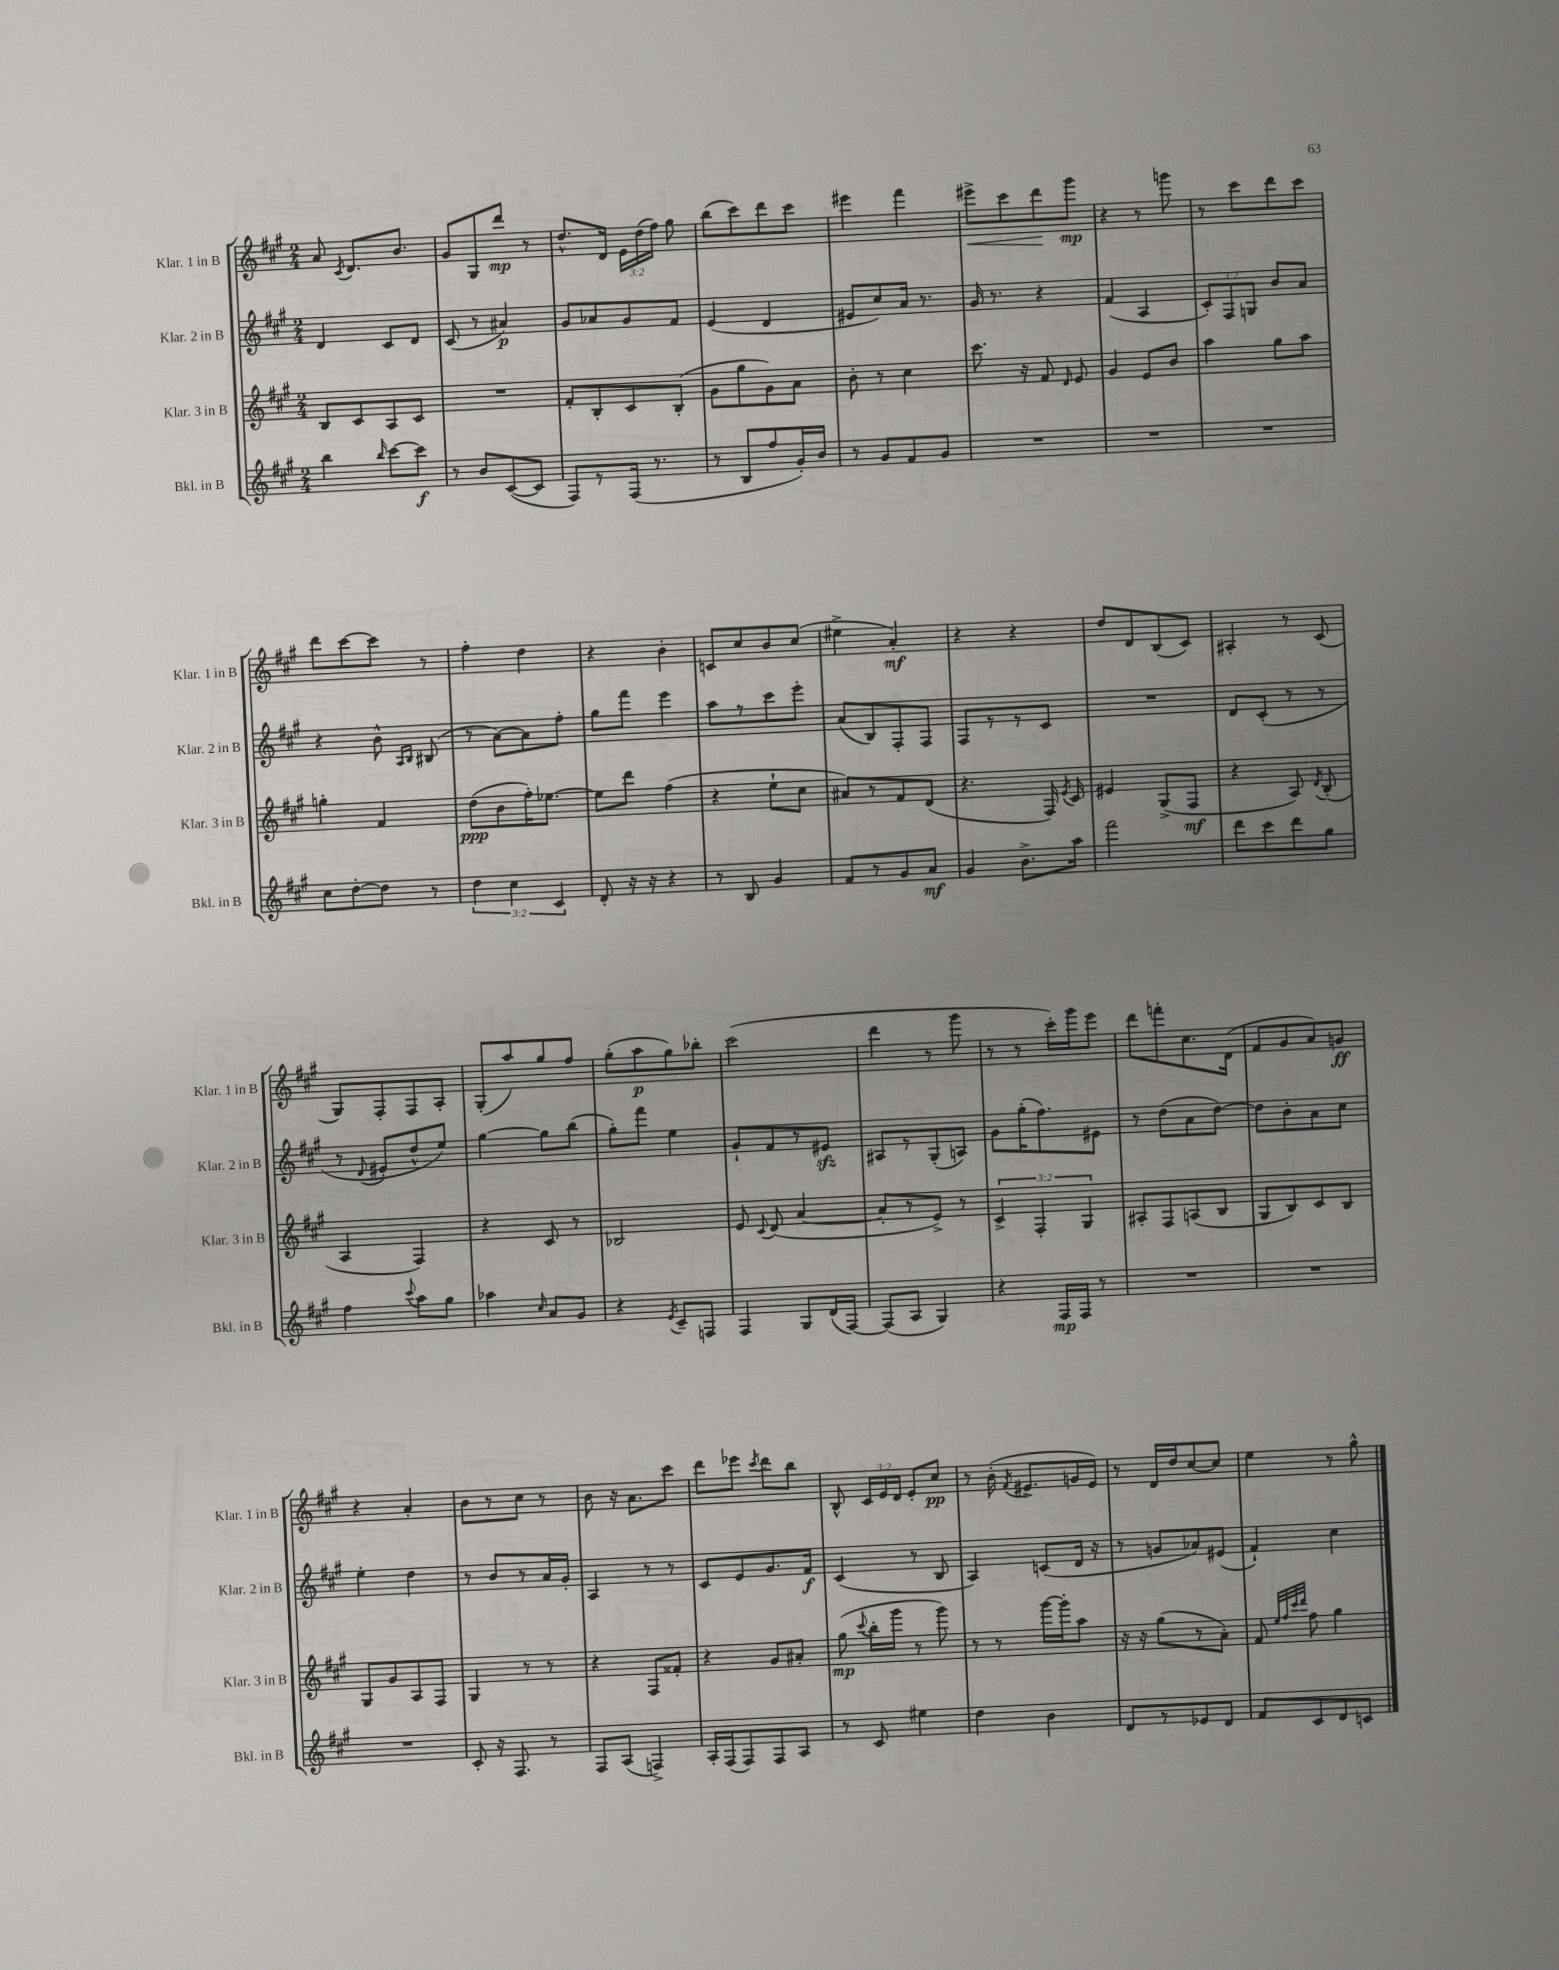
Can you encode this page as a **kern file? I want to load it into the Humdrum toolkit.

**kern	**kern	**kern	**kern
*staff4	*staff3	*staff2	*staff1
*clefG2	*clefG2	*clefG2	*clefG2
*k[f#c#g#]	*k[f#c#g#]	*k[f#c#g#]	*k[f#c#g#]
*M2/4	*M2/4	*M2/4	*M2/4
4bb\	8B/L	4d/	8a/
.	.	.	8qc#/
.	8c#/	.	8.d/L
16qqbb/	.	.	.
[8ccc#\L	8A/	8c#/L	.
.	.	.	8.b/J
8ccc#\]J	8c#/J	8d/J	.
=	=	=	=
8r	2r	(8c#/	8g#/L
8b/L	.	8r	8G#/
([8c#/	.	4a#/)	8ddd/J
8c#/]J	.	.	8r
=	=	=	=
8F#/L)	8f#'/L	8g#/L	8.dd^^/L
8r	8B'/	8a-/	.
.	.	.	16d/Jk
(16F#/Jk	8c#/	8g#/	24e\LL
.	.	.	(24dd\
8.r	.	.	.
.	.	.	24ff#\JJ)
.	(8B'/J	8f#/J	8gg#\
=	=	=	=
8r	8g#\L	(4e/	(8bb\L
8B/L	8gg#\	.	8ccc#\)
8ff#/	8g#\)	4d/	8ddd\
16g#'/L)	8a\J	.	8ccc#\J
16b/JJ	.	.	.
=	=	=	=
8r	8b'\	8e#/L	4eee#\
8g#/L	8r	8cc#/)	.
8f#/	4cc#\	16a/Jk	4fff#\
.	.	8.r	.
8g#/J	.	.	.
=	=	=	=
2r	8.ccc#\	16g#/	8eee#^\L
.	.	8.r	.
.	.	.	8ccc#\
.	16r	.	.
.	8f#/	4r	8ddd\
.	16qqd/	.	.
.	8e/	.	8ggg#\J
=	=	=	=
2r	4g#/	(4f#/	4r
.	8e/L	4A/	8r
.	8b/J	.	8ggg\
=	=	=	=
2r	4aa\	12c#'/L)	8r
.	.	12F#/	.
.	.	.	8ccc#\L
.	.	12G/J	.
.	8gg#\L	8b/L	8ddd\
.	8aa\J	8a/J	8ccc#\J
=	=	=	=
8cc#\L	4gg'\	4r	8ddd\L
[8dd'\	.	.	[8ccc#\
8dd\]J	4f#/	8b^^\	8ccc#\]J
.	.	16qqA/LL	.
.	.	16qqB/JJ	.
8r	.	(8B#/	8r
=	=	=	=
6dd\	(8dd\L	8r	4ff#'\
.	8b\	[8a\L)	.
6cc#\	.	.	.
.	16ff#'\K)	8a\]	4dd\
.	[8.ee-\J	.	.
6c#/	.	.	.
.	.	8ff#'\J	.
=	=	=	=
8d'/	8ee-\]L	8gg#\L	4r
16r	8ddd\J	8fff#\J	.
16r	.	.	.
4r	(4ff#\	4eee\	4b'\
=	=	=	=
8r	4r	8aa\L	8c/L
8B/	.	8r	8cc#/
4g#/	8ee`\L	8ccc#\	8b/
.	8cc#\J	8eee'\J	(8cc#/J
=	=	=	=
8f#/L	8a#/L)	(8a/L	4ee#^\
8r	8r	8B/)	.
8g#/	8f#/	8F#'/	4a'/)
8a/J	(8d/J	8F#/J	.
=	=	=	=
4g#/	4.r	8F#/L	4r
.	.	8r	.
8.b^\L	.	8r	4r
.	16F#/)	8c#/J	.
.	8qe/	.	.
16aa\Jk	16c#/	.	.
=	=	=	=
2fff#\	4e#/	2r	8dd/L
.	.	.	8d/
.	(8G#^/L	.	(8B/
.	8F#/J	.	8c#/J)
=	=	=	=
8ddd\L	4r	8d/L	4A#'/
8ccc#\	.	(8c#'/J	.
8ddd\	8A/)	8r	8r
.	8qd/	.	.
8gg#\J	(8B'/	8r	(8c#/
=	=	=	=
4ff#\	4A/	8r	8G#/L)
.	.	8qqd/	.
.	.	8e#'/L	8F#'/
8qqccc#/	.	.	.
8aa\L	4F#/)	8dd^^/	8F#/
8gg#\J	.	8ee/J)	8A'/J
=	=	=	=
4aa-\	4r	[4gg#\	(8G#'/L
.	.	.	8aa/)
16qqcc#/	.	.	.
8a/L	8c#/	8gg#\]L	8gg#/
8g#/J	8r	(8bb\J	8ff#/J
=	=	=	=
4r	2B-/	8gg#'\L)	(8gg#'\L
.	.	8fff#\J	8aa\
8qe/	.	.	.
8c#~/L	.	4ee\	8gg#\)
8F/J	.	.	8bb-'\J
=	=	=	=
4F#/	8e/	8g#`/L	(2ccc#\
.	8qqc#/	.	.
.	(8d/	8f#/	.
8G#/L	[4a/	8r	.
(16d/L	.	8e#/J	.
[16F#/JJ)	.	.	.
=	=	=	=
(8F#/]L	8a'/]L	8A#/L	4ddd\
8A/J	8r	8r	.
4G#/)	8e^/J)	(8G#'/	8r
.	8r	8A/J)	8ggg#\
=	=	=	=
4r	6c#^/	8g#\L	8r
.	.	(16gg#'\K	8r
.	6F#'/	.	.
.	.	8.ff#\)	.
16F#/LL	.	.	16ccc#'\LL)
16F#/JJ	.	.	16ggg#\J
.	6G#/	.	.
8r	.	8e#\J	8eee\J
=	=	=	=
2r	8A#'/L	8r	8ddd\L
.	8F#/	(8dd\L	8fff'\
.	(8A/	8a\	8.cc#\
.	8B/J	[8dd\J)	.
.	.	.	(16d\Jk
=	=	=	=
2r	8G#/L	8dd\]L	8f#/L
.	8B/)	8b'\	8g#/
.	8c#/	8a\	8a/)
.	8B/J	8cc#\J	8g/J
=	=	=	=
2r	8G#/L	4ee'\	4r
.	8g#/	.	.
.	8A/	4dd\	4a'/
.	8F#/J	.	.
=	=	=	=
8c#'/	4G#/	8r	8b\L
16r	.	8b/L	8r
8.F#/	.	.	.
.	8r	8r	8cc#\J
8r	8r	16a/L	8r
.	.	16g#'/JJ	.
=	=	=	=
8F#/L	4r	4A/	8b\
(8A/J	.	.	16r
.	.	.	8.a\L
4F^/)	8F#/L	8r	.
.	8f##'/J	8r	8ccc#\J
=	=	=	=
16A'/LL	4r	8c#/L	8ddd\L
(16F#/J	.	.	.
8F#/)	.	8e/	8eee-\J
.	.	.	8qccc#/
8F#/	8g#/L	8.g#/	8ddd\L
8A/J	8a#'/J	.	8bb\J
.	.	16f#/Jk	.
=	=	=	=
8r	(8gg#\	(4c#/	8B^^/
.	8qqccc#/	.	.
8c#/	16bb'\LL	.	24c#/LL
.	.	.	24e/
.	16ggg#\JJ	.	.
.	.	.	24d/JJ
4ee#\	8r	8r	8e'/L
.	8ggg#\)	8B/	8cc#/J
=	=	=	=
4dd\	8r	4A/)	8r
.	8r	.	(16b'\
.	.	.	8qf#/
.	.	.	8.e#^/L
4b\	[16ggg#\LL	(8c/L	.
.	16ggg#'\]J	.	.
.	8aa\J	16d/Jk	16g/L
.	.	16r	16e#/JJ)
=	=	=	=
8d/L	16r	8r	8r
.	16r	.	.
8r	(8gg#\L	8g/L	16d/LL
.	.	.	16dd/J
8e-/	8r	8a-/)	[8cc#/
8d/J	8a'\J)	(8e#/J	8cc#/]J
=	=	=	=
8f#/L	8f#/	4f#`/)	4ee\
.	32qqee/LLL	.	.
.	32qqff#/	.	.
.	32qqccc#/	.	.
.	32qqddd/JJJ	.	.
8c#/	8ff#\	.	.
8d/	4gg#\	4cc#\	8r
8c/J	.	.	8gg#^^\
==	==	==	==
*-	*-	*-	*-
